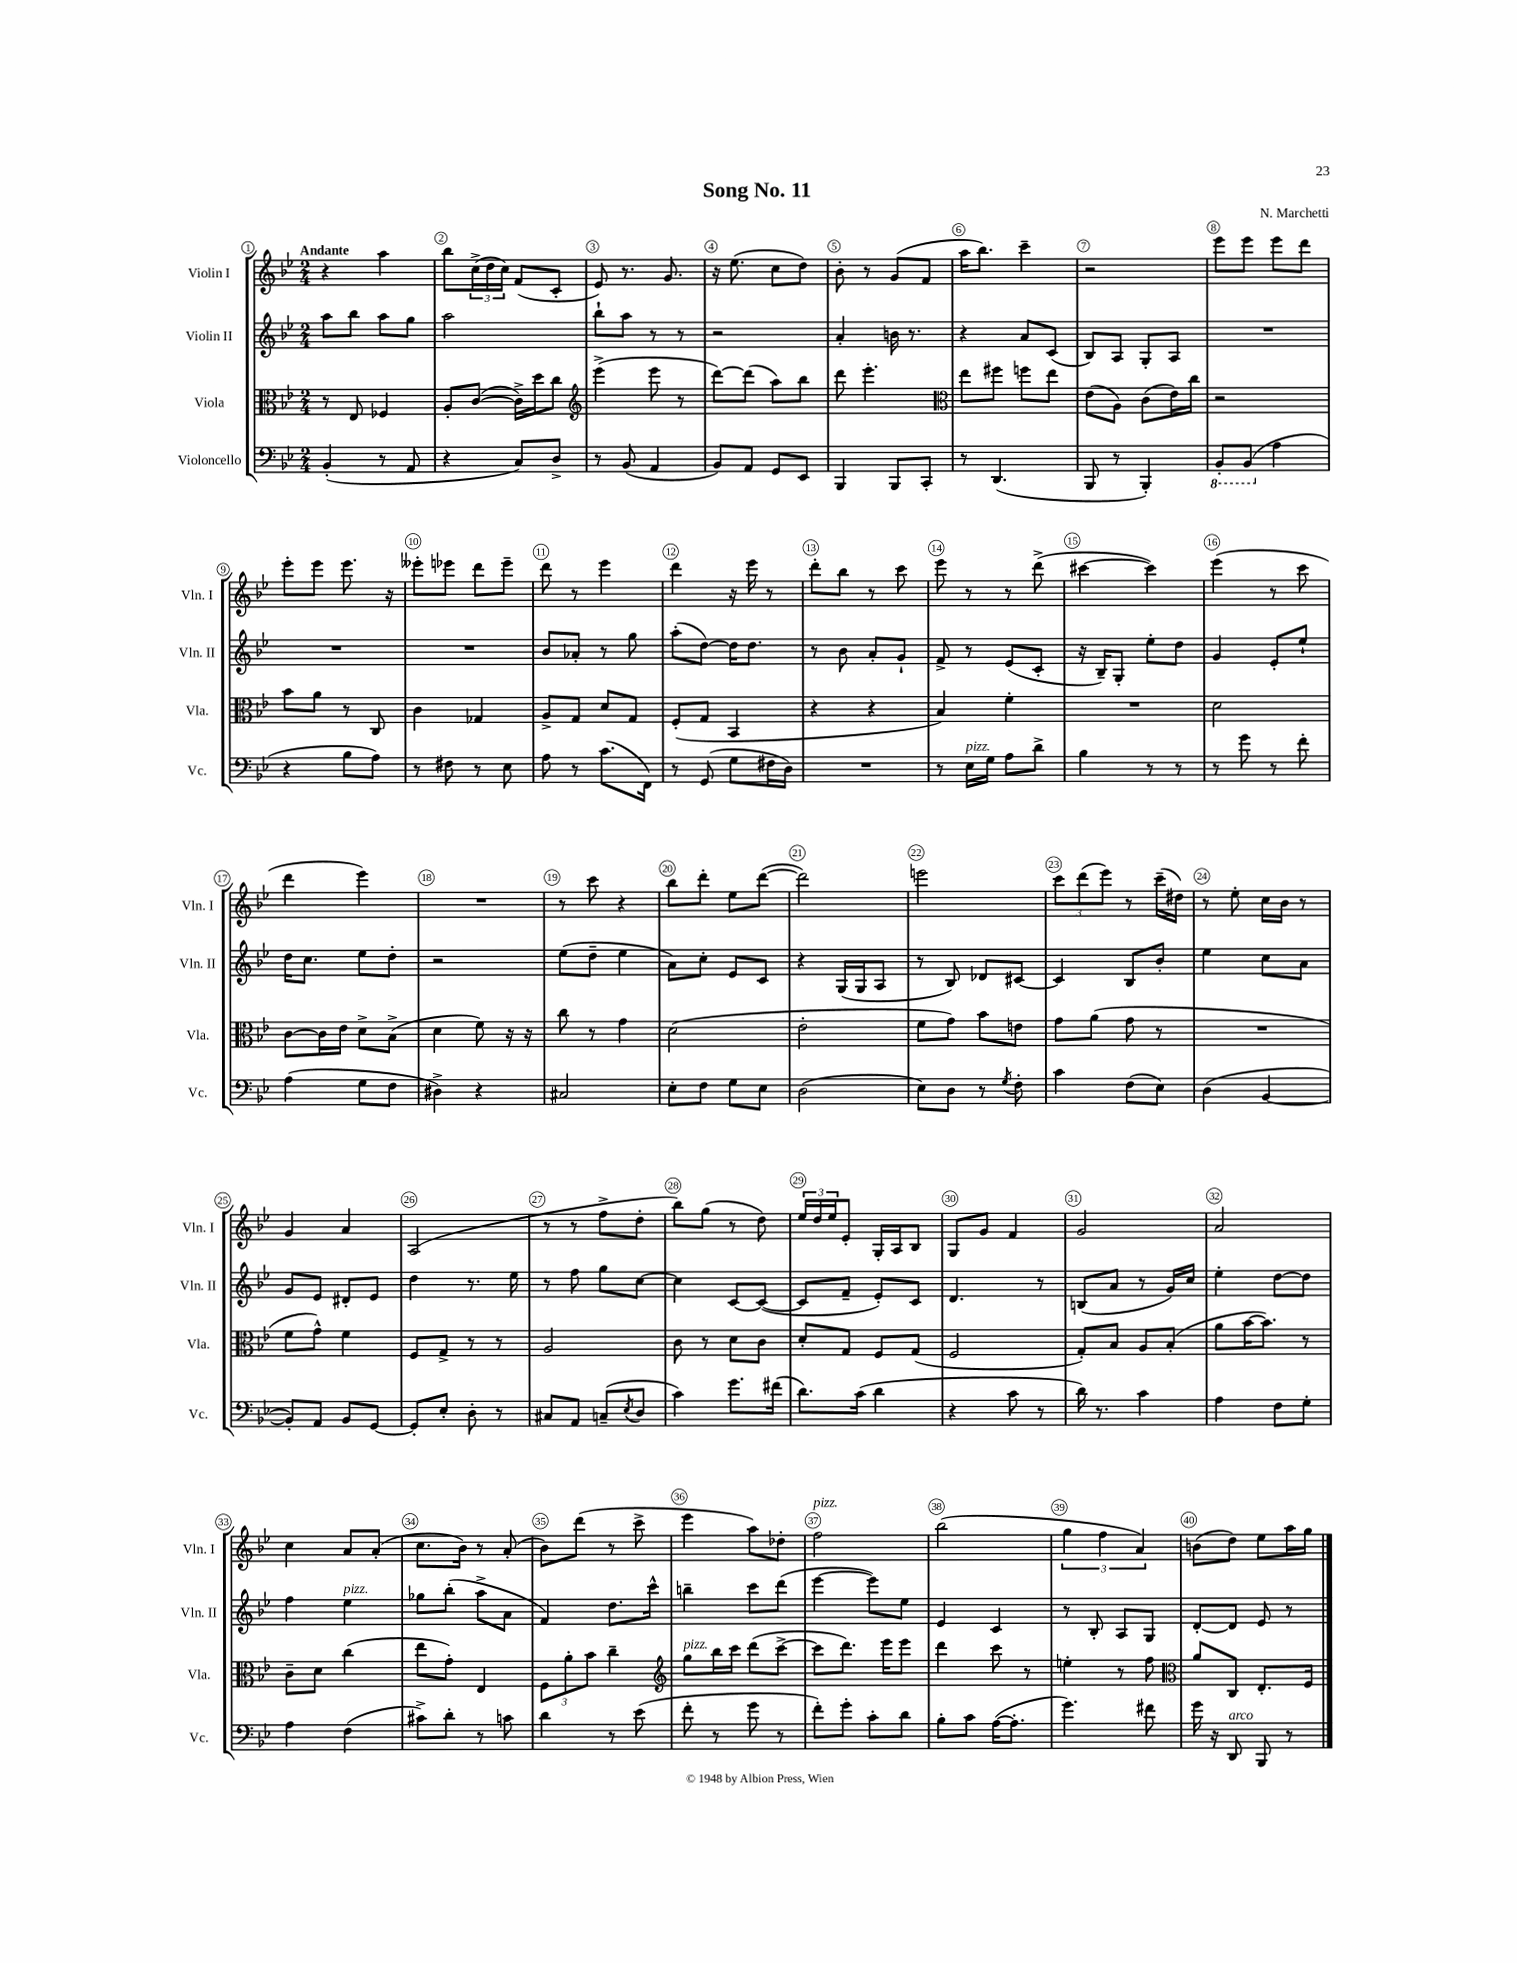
\header { title = "Song No. 11" composer = "N. Marchetti" }
<<
\new StaffGroup <<
\new Staff = "s0" \with { instrumentName = "Violin I" shortInstrumentName = "Vln. I" } {
    \clef treble \key bes \major \numericTimeSignature \time 2/4 \tempo "Andante"
    r4 a''4 |
    bes''8 \tuplet 3/2 { c''16->( d''16 c''16) } f'8( c'8-. |
    ees'8) r8. g'8. |
    r16 ees''8.( c''8 d''8) |
    bes'8-. r8 g'8( f'8 |
    a''16 bes''8.) c'''4-- |
    r2 |
    ees'''8 ees'''8 ees'''8 d'''8 |
    ees'''8-. ees'''8 ees'''8. r16 |
    eeses'''8-. ees'''8 d'''8 ees'''8-- |
    d'''8 r8 ees'''4 |
    d'''4 r16 ees'''16 r8 |
    d'''8-. bes''8 r8 c'''8 |
    ees'''8 r8 r8 d'''8->( |
    cis'''4~ cis'''4) |
    ees'''4( r8 c'''8 |
    d'''4 ees'''4) |
    R2 |
    r8 c'''8 r4 |
    bes''8 d'''8-. ees''8 d'''8~( |
    d'''2) |
    e'''2 |
    \tuplet 3/2 { c'''8 d'''8( ees'''8) } r8 c'''16--( dis''16) |
    r8 ees''8-. c''16 bes'16 r8 |
    g'4 a'4 |
    a2( |
    r8 r8 f''8-> d''8-. |
    bes''8) g''8( r8 d''8) |
    \tuplet 3/2 { ees''16 d''16 ees''16 } ees'8-. g16-. a16 bes8 |
    g8 g'8 f'4 |
    g'2 |
    a'2 |
    c''4 a'8 a'8-.( |
    c''8. bes'16) r8 a'8-.( |
    bes'8) d'''8( r8 c'''8-> |
    ees'''4 a''8) des''8-. |
    f''2^\markup { \italic "pizz." } |
    bes''2( |
    \tuplet 3/2 { g''4 f''4 a'4) } |
    b'8( d''8) ees''8 a''16 g''16 \bar "|." |
}
\new Staff = "s1" \with { instrumentName = "Violin II" shortInstrumentName = "Vln. II" } {
    \clef treble \key bes \major \numericTimeSignature \time 2/4
    a''8 bes''8 a''8 g''8 |
    a''2 |
    bes''8-! a''8 r8 r8 |
    r2 |
    a'4-. b'16 r8. |
    r4 a'8 c'8( |
    bes8) a8 g8-. a8 |
    R2 |
    R2 |
    R2 |
    bes'8 aes'8-. r8 g''8 |
    a''8-.( d''8~) d''16 d''8. |
    r8 bes'8 a'8-. g'8-! |
    f'8-> r8 ees'8( c'8-. |
    r16 bes16--) g8-. ees''8-. d''8 |
    g'4 ees'8-. ees''8-! |
    d''16 c''8. ees''8 d''8-. |
    r2 |
    ees''8( d''8-- ees''4 |
    a'8) c''8-. ees'8 c'8 |
    r4 g16( g16 a8 |
    r8 bes8) des'8 cis'8~ |
    cis'4 bes8 bes'8-. |
    ees''4 c''8 a'8 |
    g'8 ees'8 dis'8-. ees'8 |
    d''4 r8. ees''16 |
    r8 f''8 g''8 c''8~ |
    c''4 c'8~ c'8~( |
    c'8 f'8-- ees'8-.) c'8 |
    d'4. r8 |
    b8( a'8 r8 g'16) c''16 |
    ees''4-. d''8~ d''8 |
    f''4 ees''4^\markup { \italic "pizz." } |
    ges''8 bes''8-.( a''8-> a'8 |
    f'4) d''8. c'''16-^ |
    b''4-- c'''8 d'''8( |
    ees'''4~ ees'''8) ees''8 |
    ees'4 c'4 |
    r8 bes8-. a8 g8 |
    d'8~-. d'8 ees'8 r8 \bar "|." |
}
\new Staff = "s2" \with { instrumentName = "Viola" shortInstrumentName = "Vla." } {
    \clef alto \key bes \major \numericTimeSignature \time 2/4
    r8 ees8 fes4 |
    a8-. c'8~( c'16->) d''16 c''8 |
    \clef treble ees'''4->( ees'''8 r8 |
    d'''8~) d'''8( a''8) bes''8 |
    d'''8 ees'''4.-. |
    \clef alto ees''8 fis''8 f''8 ees''8 |
    ees'8( a8) c'8( ees'16) c''16 |
    r2 |
    bes'8 a'8 r8 c8 |
    c'4 ges4 |
    a8-> g8 d'8 g8 |
    f8-.( g8 bes,4 |
    r4 r4 |
    bes4) f'4-. |
    R2 |
    d'2 |
    c'8~ c'16 ees'16 d'8-> bes8->( |
    d'4 f'8) r16 r16 |
    c''8 r8 g'4 |
    d'2( |
    ees'2-. |
    f'8 g'8) bes'8 e'8 |
    g'8 a'8( g'8 r8 |
    R2 |
    f'8 g'8-^) f'4 |
    f8 g8-> r8 r8 |
    a2 |
    c'8 r8 d'8 c'8 |
    d'8-. g8 f8 g8( |
    f2 |
    g8-.) bes8 a8 bes8-.( |
    a'8 bes'16~ bes'8.) r8 |
    c'8-- d'8 c''4( |
    ees''8 g'8-.) ees4 |
    \tuplet 3/2 { f8 a'8-. bes'8 } c''4-- |
    \clef treble g''8^\markup { \italic "pizz." } bes''16 c'''16 d'''8( c'''8~-> |
    c'''8 d'''8.) ees'''16 ees'''8 |
    d'''4 c'''8 r8 |
    e''4-. r8 f''8 |
    \clef alto a'8 c8 ees8.-. f16 \bar "|." |
}
\new Staff = "s3" \with { instrumentName = "Violoncello" shortInstrumentName = "Vc." } {
    \clef bass \key bes \major \numericTimeSignature \time 2/4
    bes,4-.( r8 a,8 |
    r4 c8) d8-> |
    r8 bes,8( a,4 |
    bes,8) a,8 g,8 ees,8 |
    bes,,4 bes,,8 c,8-. |
    r8 d,4.( |
    bes,,8 r8 bes,,4-.) |
    \ottava #-1 bes,,8-. bes,,8( \ottava #0 a4 |
    r4 bes8 a8) |
    r8 fis8 r8 ees8 |
    a8 r8 c'8.( f,16) |
    r8 g,8( g8 fis16 d16) |
    R2 |
    r8 ees16^\markup { \italic "pizz." } g16 a8 d'8-> |
    bes4 r8 r8 |
    r8 g'8 r8 f'8-. |
    a4( g8 f8 |
    dis4->) r4 |
    cis2 |
    ees8-. f8 g8 ees8 |
    d2( |
    ees8) d8 r8 \acciaccatura { g8 } f8-. |
    c'4 f8( ees8) |
    d4( bes,4~ |
    bes,8-.) a,8 bes,8 g,8~ |
    g,8-. ees8-. d8-. r8 |
    cis8 a,8 c8--( \acciaccatura { ees8 } d8 |
    c'4) g'8. fis'16( |
    d'8.) c'16( d'4 |
    r4 c'8 r8 |
    d'16) r8. c'4 |
    a4 f8 g8-. |
    a4 f4( |
    cis'8->) d'8-. r8 c'8 |
    d'4 r8 ees'8( |
    f'8-. r8 g'8 r8 |
    f'8-.) g'8-. c'8-. d'8 |
    bes8-. c'8 a16~( a8.-. |
    g'4.) fis'8 |
    g'16 r16 d,8^\markup { \italic "arco" } bes,,8 r8 \bar "|." |
}
>>
>>
\layout { \context { \Score \override BarNumber.break-visibility = ##(#f #t #t) barNumberVisibility = #all-bar-numbers-visible \override BarNumber.stencil = #(make-stencil-circler 0.1 0.3 ly:text-interface::print) } }
